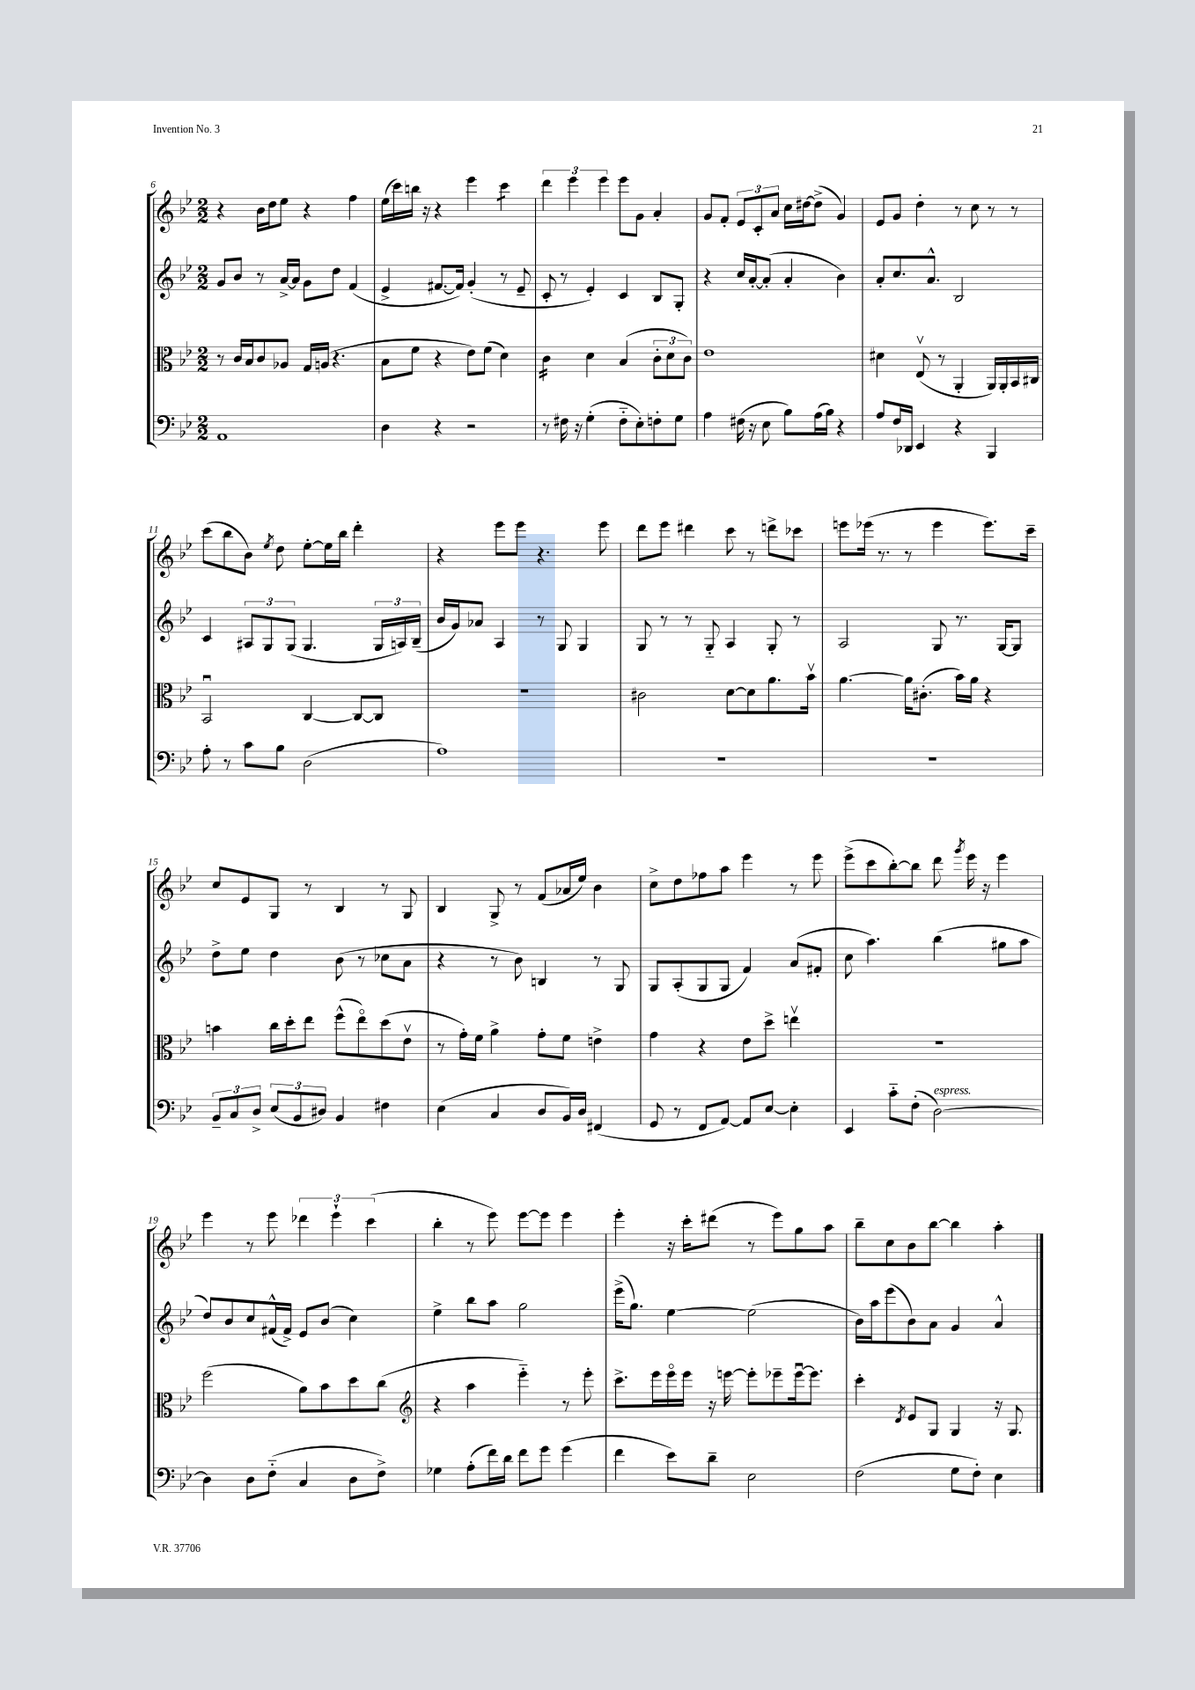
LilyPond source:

<<
\new StaffGroup <<
\new Staff = "s0" {
    \clef treble \key bes \major \numericTimeSignature \time 2/2
    \autoBeamOff r4 bes'16[ d''16 ees''8] r4 f''4 |
    ees''16[( c'''16) b''16] r16 r4 ees'''4 c'''4:8 |
    \tuplet 3/2 { d'''4 ees'''4 ees'''4 } ees'''8[ g'8] a'4-. |
    g'8[ f'8]-. \tuplet 3/2 { ees'8[ c'8-. a'8] } c''16[ dis''16~ dis''8]->( g'4) |
    ees'8[ g'8] d''4-. r8 c''8 r8 r8 |
    c'''8[( bes''8 bes'8]) \acciaccatura { ees''8 } d''8 ees''8[~-. ees''16 bes''16] d'''4-. |
    r4 ees'''8[ ees'''8] r4. ees'''8 |
    d'''8[ ees'''8] dis'''4 c'''8 r8 d'''8[-> ces'''8] |
    e'''8[ ees'''16]( r8. r8 ees'''4 ees'''8.[) c'''16]-- |
    c''8[ ees'8 g8] r8 bes4 r8 g8 |
    bes4 g8-> r8 f'8[( aes'16 ees''16]) bes'4 |
    c''8[-> d''8 fes''8 a''8] ees'''4 r8 ees'''8 |
    ees'''8[->( c'''8 bes''8~-.) bes''8] d'''8 \acciaccatura { g'''8 } ees'''16 r16 ees'''4 |
    ees'''4 r8 ees'''8 \tuplet 3/2 { des'''4 ees'''4-! c'''4( } |
    bes''4-. r8 ees'''8) ees'''8[~ ees'''8] ees'''4 |
    ees'''4-. r16 c'''16[-. dis'''8]( r8 ees'''8[) g''8 a''8] |
    bes''8[-- c''8 bes'8 bes''8]~ bes''4 a''4-. \bar "|." |
}
\new Staff = "s1" {
    \clef treble \key bes \major \numericTimeSignature \time 2/2
    \autoBeamOff g'8[ bes'8] r8 a'16[~-> a'16] g'8[ d''8] f'4( |
    ees'4-> fis'8.[~ fis'16]) g'4-.( r8 ees'8-- |
    c'8-. r8 ees'4-.) c'4 bes8[ g8]-. |
    r4 c''16[ a'16~-. a'8]-.( a'4-. bes'4) |
    a'8[-. c''8. a'8.]-^ bes2 |
    c'4 \tuplet 3/2 { ais8[ g8 g8]( } g4. \tuplet 3/2 { g16[ a16) bes16]--( } |
    bes'16[ g'16) aes'8] a4 r8 g8 g4 |
    g8 r8 r8 g8-_ a4 g8-. r8 |
    a2 g8 r8. g16[~ g8] |
    d''8[-> ees''8] d''4 bes'8( r8 ces''8[ a'8] |
    r4 r8 bes'8) b4 r8 g8 |
    g8[ a8-.( g8 g8] f'4) a'8[( fis'8]-. |
    c''8 a''4.) bes''4( gis''8[ a''8] |
    d''8[) bes'8 c''8 fis'16-^( fis'16]->) ees'8[ bes'8]( c''4) |
    ees''4-> bes''8[ a''8] g''2 |
    ees'''16[->( g''8.]) ees''4~ ees''2( |
    bes'16[) a''16 ees'''8( bes'8) a'8] g'4 a'4-^ \bar "|." |
}
\new Staff = "s2" {
    \clef alto \key bes \major \numericTimeSignature \time 2/2
    \autoBeamOff r8 c'16[ bes16 c'8 aes8] g16[ a16]( r4. |
    bes8[ f'8] r4 ees'8[) f'8]( d'4) |
    c'4:16 d'4 bes4( \tuplet 3/2 { c'8[-. d'8 c'8]) } |
    ees'1 |
    dis'4 ees8\upbow( r8 a,4-. a,16[) a,16-. bes,16 cis16] |
    bes,2\downbow c4~ c8[~ c8] |
    r1 |
    cis'2 d'8[~ d'8 a'8. bes'16]\upbow |
    a'4.~ a'16[ cis'8.]-.( bes'16[) a'16] r4 |
    b'4 c''16[ d''16-. ees''8] f''8[-^( ees''8\flageolet) d''8( ees'8]\upbow |
    r8 g'16[-.) f'16] a'4-> g'8[-. f'8] e'4-> |
    g'4 r4 ees'8[ d''8]-> e''4\upbow |
    R1 |
    f''2( a'8[) bes'8 d''8 c''8]( |
    \clef treble r4 a''4 ees'''4-_) r8 ees'''8-. |
    c'''8.[-> ees'''16 ees'''16\flageolet ees'''16] r16 e'''16~ e'''8[-. ees'''8-- ees'''16~\downbow ees'''8.] |
    c'''4-. \acciaccatura { d'8 } ees'8[ g8] g4 r16 g8. \bar "|." |
}
\new Staff = "s3" {
    \clef bass \key bes \major \numericTimeSignature \time 2/2
    \autoBeamOff a,1 |
    d4 r4 r2 |
    r8 fis16 r16 g4-.( fis8[-_ ees8-.) f8-. g8] |
    a4 fis16( r16 ees8 bes8[) a16( bes16]) r4 |
    a8[ f16 des,16] ees,4 r4 bes,,4 |
    a8-. r8 c'8[ bes8] d2( |
    a1) |
    R1 |
    R1 |
    \tuplet 3/2 { bes,8[-- c8 d8]-> } \tuplet 3/2 { ees8[( bes,8 dis8]) } bes,4 fis4 |
    ees4( c4 d8[ bes,16) d16] fis,4( |
    g,8 r8 f,8[ a,8]~) a,8[ ees8]~ ees4-. |
    ees,4 c'8[-_ f8]-.( d2~^\markup { \italic "espress." }) |
    d4 d8[ f8]-_( c4 d8[ f8]->) |
    ges4 a8[-.( f'16) d'16] f'8[ g'8] g'4( |
    f'4 ees'8[) d'8]-- ees2 |
    f2( g8[ f8]-.) ees4 \bar "|." |
}
>>
>>
\layout { \context { \Score currentBarNumber = #6 } }
